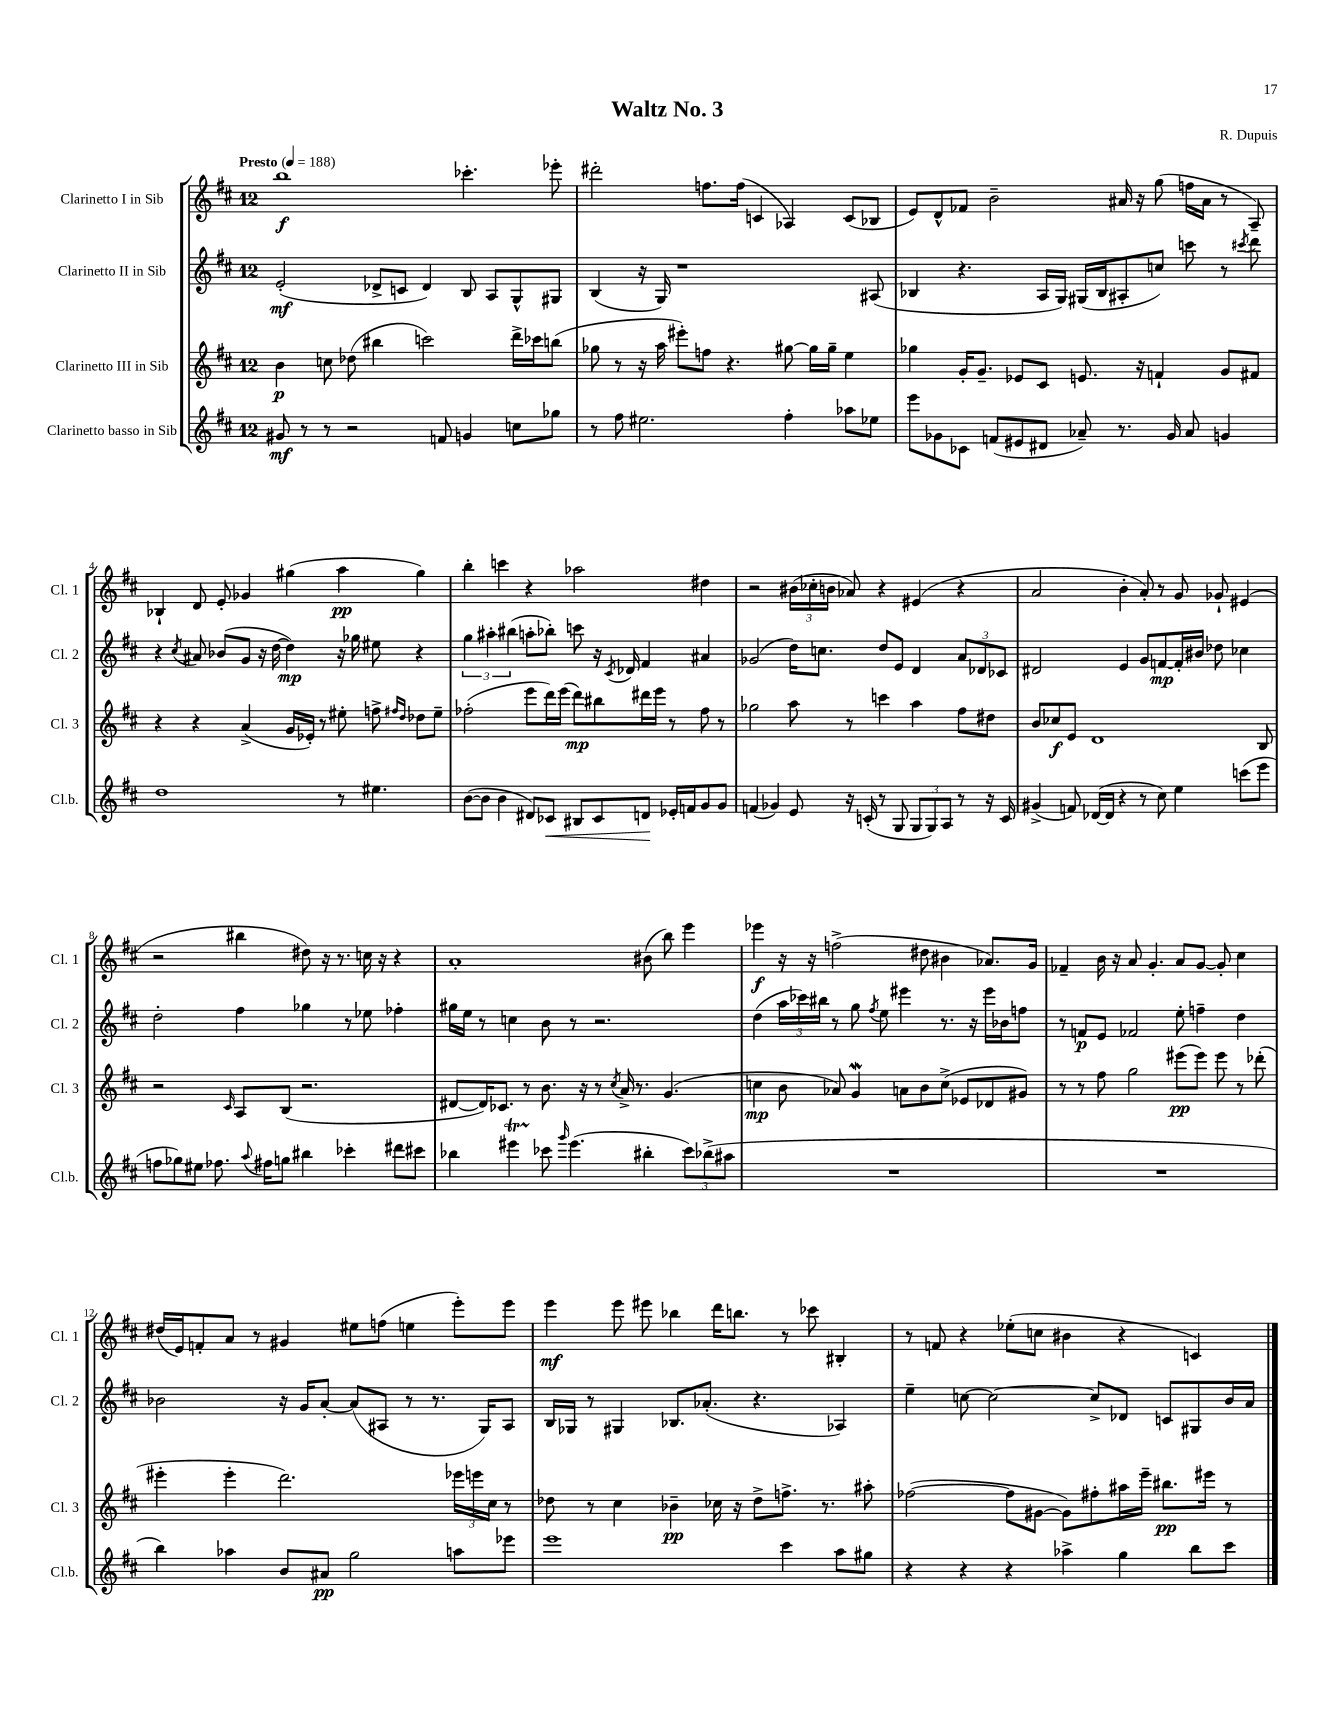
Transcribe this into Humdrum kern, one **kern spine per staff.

**kern	**kern	**kern	**kern
*staff4	*staff3	*staff2	*staff1
*clefG2	*clefG2	*clefG2	*clefG2
*k[f#c#]	*k[f#c#]	*k[f#c#]	*k[f#c#]
*M12/8	*M12/8	*M12/8	*M12/8
*MM188	*MM188	*MM188	*MM188
8g#	4b	(2e'	1bb
8r	.	.	.
8r	8cc	.	.
2r	(8dd-	.	.
.	4bb#	8d-^	.
.	.	8c	.
.	2ccc)	4d-)	.
8f	.	.	.
4g	.	8B	4.ccc-'
.	.	8A	.
8cc	16ddd^	8G^^	.
.	16ccc-	.	.
8gg-	(8bb	8G#	8eee-'
=	=	=	=
8r	8gg-	(4B	2ddd#'
8ff#	8r	.	.
2.ee#	16r	16r	.
.	16aa	16G)	.
.	8eee#')	1r	.
.	8ff	.	8.ff
.	4.r	.	.
.	.	.	(16ff
.	.	.	4c
4ff#'	[8gg#	.	4A-)
.	16gg#]	.	.
.	16gg#~	.	.
8aa-	4ee	.	(8c
8ee-	.	(8A#	8B-
=	=	=	=
8eee	4gg-	4B-	8e)
8g-	.	.	8d^^
8c-	16g'	4.r	8f-
.	8.g~	.	.
(8f	.	.	2b~
8e#	8e-	.	.
8d#	8c#	16A	.
.	.	16G)	.
8a-~)	8.e	(16G#	.
.	.	16B-	.
8.r	.	8A#'	16a#
.	16r	.	16r
.	4f`	8cc)	(8gg
16g-	.	.	.
8a-	.	8ccc	16ff
.	.	.	16a#
4g	8g	8r	8r
.	.	8qccc#	.
.	8f#	8ddd	8A~)
=	=	=	=
1dd	4r	4r	4B-`
.	.	8qcc#	.
.	4r	8a#	8d
.	.	(8b-	8e'
.	(4a^	8g	4g-
.	.	16r	.
.	.	[16dd	.
.	16g	4dd])	(4gg#
.	16e-')	.	.
.	8r	.	.
8r	8ee#'	16r	4aa
.	.	16gg-	.
4.ee#	8ff^	8ee#	.
.	16qqff#	.	.
.	16qqdd	.	.
.	8dd-	4r	4gg#)
.	8ee#~	.	.
=	=	=	=
([8b	(2ff-'	6gg	4bb'
8b]	.	.	.
.	.	6aa#'	.
4b	.	.	4ccc
.	.	(6bb#	.
8d#)	8eee	8aa'	4r
8c-	16ddd)	8bb-')	.
.	(16eee	.	.
8B#	8ddd)	8ccc	2aa-
8c-	8bb#	16r	.
.	.	8qc#	.
.	.	16d-	.
8d	16ddd#	4f#	.
.	16eee	.	.
16e-'	8r	.	.
16f	.	.	.
8g	8ff-	4a#	4dd#
8g	8r	.	.
=	=	=	=
(4f	2gg-	(2g-	2r
4g-)	.	.	.
8e	8aa	16dd)	(24b#
.	.	.	24cc-'
.	.	8.cc	.
.	.	.	24b
16r	8r	.	8a-)
(16c'	.	.	.
8r	4ccc	8dd	4r
8G	.	8e	.
12G	4aa	4d	(4e#
12G)	.	.	.
12A	.	.	.
8r	8ff#	12a	4r
.	.	12d-	.
16r	8dd#	.	.
.	.	12c-	.
16c	.	.	.
=	=	=	=
(4g#^	8b	2d#	2a
.	8cc-	.	.
8f)	8e	.	.
([16d-	1d	.	.
16d-]	.	.	.
4r	.	4e	4b'
8r	.	8g	8a')
8cc#)	.	[8f	8r
4ee	.	16f']	8g
.	.	16b#	.
.	.	8dd-	8g-`
(8ccc	.	4cc-	(4e#
8eee	8B	.	.
=	=	=	=
8ff	2r	2dd'	2r
8gg-)	.	.	.
8ee#	.	.	.
8.ff-	.	.	.
.	16qqc#	.	.
.	8A	4ff#	4bb#
8qqaa	.	.	.
16ff#	.	.	.
8gg	(8B	.	.
4bb#	2.r	4gg-	8dd#)
.	.	.	16r
.	.	.	8.r
4ccc-'	.	8r	.
.	.	8ee-	16cc
.	.	.	16r
8ddd#	.	4ff-'	4r
8ccc#	.	.	.
=	=	=	=
4bb-	[8d#	16gg#	1a'
.	.	16ee	.
.	16d#])	8r	.
.	8.c-	.	.
4eee#	.	4cc	.
.	8r	.	.
8ccc-	8.b	8b	.
16qqggg	.	.	.
(4.eee#	.	8r	.
.	16r	.	.
.	8r	2.r	.
.	8qcc#	.	.
.	16a^	.	.
.	8.r	.	.
4bb#'	.	.	(8b#
.	(4.g	.	8bb)
12ccc-)	.	.	4eee
(12bb-^	.	.	.
12aa#	.	.	.
=	=	=	=
1.r	4cc	(4dd	4eee-
.	8b	24aa	16r
.	.	24ccc-)	.
.	.	.	16r
.	.	24bb#	.
.	8a-)	8r	(2ff^
.	4g	8gg	.
.	.	8qff#	.
.	.	8ee	.
.	8a	4eee#	.
.	8b	.	8dd#
.	(8cc^	8.r	4b#
.	8e-	.	.
.	.	16r	.
.	8d-	16eee#	8.a-)
.	.	16b-	.
.	8g#)	8ff	.
.	.	.	16g
=	=	=	=
1.r	8r	8r	4f-~
.	8r	8f	.
.	8ff#	8e	16b
.	.	.	16r
.	2gg	2f-	8a
.	.	.	4.g'
.	(8eee#	8ee'	8a
.	8eee#)	4ff~	[8g
.	8eee#	.	8g']
.	8r	4dd	4cc#
.	(8ddd-'	.	.
=	=	=	=
4bb)	4eee#'	2b-	(16dd#
.	.	.	16e)
.	.	.	8f'
4aa-	4eee#'	.	8a
.	.	.	8r
8b	2.ddd)	16r	4g#
.	.	16g	.
8a#	.	[8a'	.
2gg	.	(8a]	8ee#
.	.	8A#	(8ff
.	.	8r	4ee
.	.	8.r	.
8aa	24eee-	.	8eee')
.	24eee	.	.
.	.	16G)	.
.	24cc#	.	.
8eee-	8r	8A#	8eee
=	=	=	=
1eee	8dd-	16B	4eee
.	.	16G-	.
.	8r	8r	.
.	4cc#	4G#	8eee
.	.	.	8eee#
.	4b-~	8.B-	4bb-
.	.	(8.a-'	.
.	16cc-	.	16ddd
.	16r	.	8.bb
.	8dd-^	4.r	.
4ccc#	8.ff^	.	8r
.	.	.	8ccc-
.	8.r	.	.
8aa	.	4A-)	4B#'
8gg#	8aa#'	.	.
=	=	=	=
4r	([2ff-	4ee~	8r
.	.	.	8f
4r	.	[8cc	4r
.	.	2cc_	.
4r	8ff-]	.	(8ee-'
.	[8g#	.	8cc
4aa-^	8g#])	.	4b#
.	8ff#'	8cc^]	.
4gg	16aa#	8d-	4r
.	16eee~	.	.
.	8.bb#	8c	.
8bb	.	8G#	4c)
.	16eee#	.	.
8ccc#	8r	16b	.
.	.	16a	.
==	==	==	==
*-	*-	*-	*-
